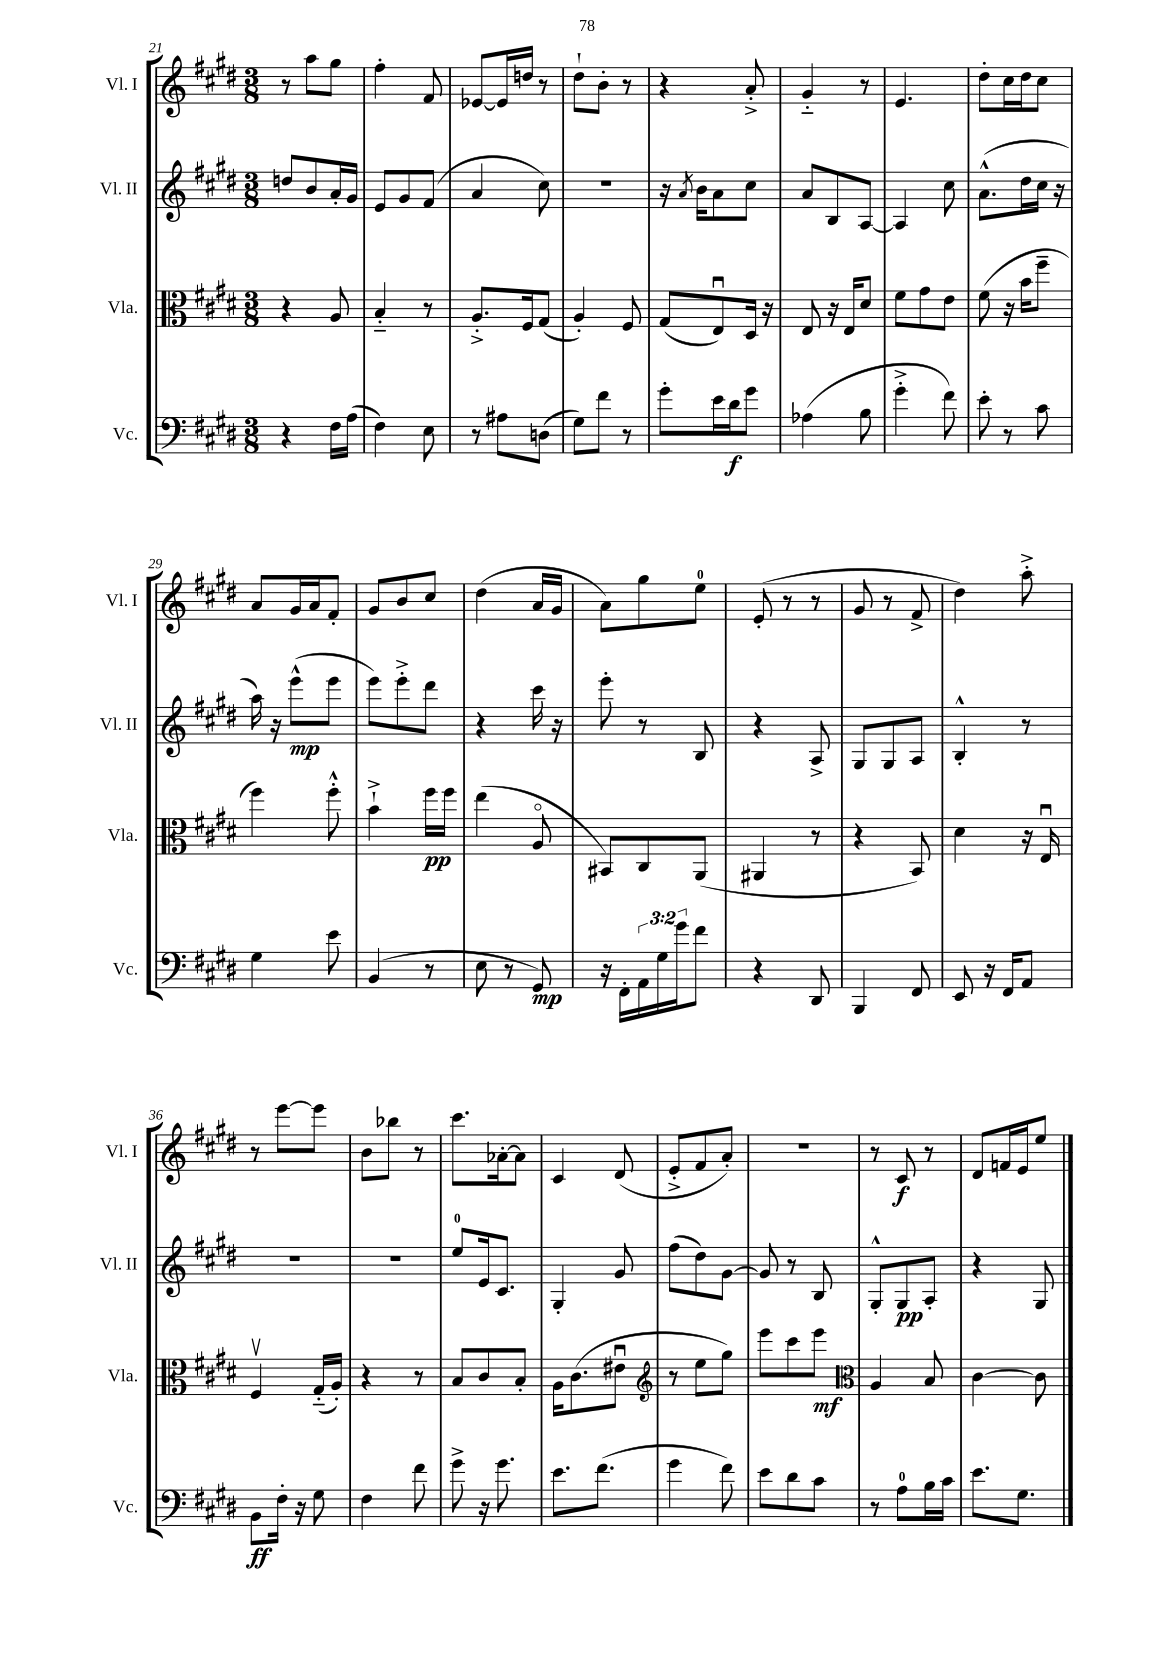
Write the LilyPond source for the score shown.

<<
\new StaffGroup <<
\new Staff = "s0" \with { instrumentName = "Vl. I" shortInstrumentName = "Vl. I" } {
    \clef treble \key e \major \numericTimeSignature \time 3/8
    r8 a''8 gis''8 |
    fis''4-. fis'8 |
    ees'8~ ees'16 d''16 r8 |
    dis''8-! b'8-. r8 |
    r4 a'8-.-> |
    gis'4-_ r8 |
    e'4. |
    dis''8-. cis''16 dis''16 cis''8 |
    a'8 gis'16 a'16 fis'8-. |
    gis'8 b'8 cis''8 |
    dis''4( a'16 gis'16 |
    a'8) gis''8 e''8-0 |
    e'8-.( r8 r8 |
    gis'8 r8 fis'8-> |
    dis''4) a''8-.-> |
    r8 e'''8~ e'''8 |
    b'8 bes''8 r8 |
    cis'''8. aes'16~-. aes'8 |
    cis'4 dis'8( |
    e'8-.-> fis'8 a'8-.) |
    R4. |
    r8 cis'8\f r8 |
    dis'8 f'16 e'16 e''8 \bar "|." |
}
\new Staff = "s1" \with { instrumentName = "Vl. II" shortInstrumentName = "Vl. II" } {
    \clef treble \key e \major \numericTimeSignature \time 3/8
    d''8 b'8 a'16-. gis'16 |
    e'8 gis'8 fis'8( |
    a'4 cis''8) |
    R4. |
    r16 \acciaccatura { a'8 } b'16 a'8 cis''8 |
    a'8 b8 a8~ |
    a4 cis''8 |
    a'8.-^( dis''16 cis''16 r16 |
    a''16) r16 e'''8-^\mp( e'''8 |
    e'''8) e'''8-.-> dis'''8 |
    r4 cis'''16 r16 |
    e'''8-. r8 b8 |
    r4 a8-> |
    gis8 gis8 a8 |
    b4-.-^ r8 |
    R4. |
    R4. |
    e''8-0 e'16 cis'8. |
    gis4-. gis'8 |
    fis''8( dis''8) gis'8~ |
    gis'8 r8 b8 |
    gis8-.-^ gis8\pp a8-. |
    r4 gis8 \bar "|." |
}
\new Staff = "s2" \with { instrumentName = "Vla." shortInstrumentName = "Vla." } {
    \clef alto \key e \major \numericTimeSignature \time 3/8
    r4 a8 |
    b4-_ r8 |
    a8.-.-> fis16 gis8( |
    a4-.) fis8 |
    gis8( e8\downbow) dis16 r16 |
    e8 r16 e16 dis'8 |
    fis'8 gis'8 e'8 |
    fis'8( r16 b'16 fis''8-- |
    fis''4) fis''8-.-^ |
    b'4-!-> fis''16\pp fis''16 |
    e''4( a8\flageolet |
    bis,8) cis8 a,8( |
    ais,4 r8 |
    r4 b,8) |
    dis'4 r16 e16\downbow |
    fis4\upbow gis16-_( a16-.) |
    r4 r8 |
    b8 cis'8 b8-. |
    a16 cis'8.( eis'8\downbow |
    \clef treble r8 e''8 gis''8) |
    e'''8 cis'''8 e'''8\mf |
    \clef alto a4 b8 |
    cis'4~ cis'8 \bar "|." |
}
\new Staff = "s3" \with { instrumentName = "Vc." shortInstrumentName = "Vc." } {
    \clef bass \key e \major \numericTimeSignature \time 3/8 \override Staff.TupletNumber.text = #tuplet-number::calc-fraction-text
    r4 fis16 a16( |
    fis4) e8 |
    r8 ais8 d8( |
    gis8) fis'8 r8 |
    gis'8-. e'16 dis'16\f gis'8 |
    aes4( b8 |
    gis'4-.-> fis'8) |
    e'8-. r8 cis'8 |
    gis4 e'8 |
    b,4( r8 |
    e8 r8 gis,8\mp) |
    r16 fis,16-. \tuplet 3/2 { a,16 gis16 gis'16 } fis'8 |
    r4 dis,8 |
    b,,4 fis,8 |
    e,8 r16 fis,16 a,8 |
    b,8\ff fis16-. r16 gis8 |
    fis4 fis'8 |
    gis'8-> r16 gis'8. |
    e'8. fis'8.( |
    gis'4 fis'8) |
    e'8 dis'8 cis'8 |
    r8 a8-0 b16 cis'16 |
    e'8. gis8. \bar "|." |
}
>>
>>
\layout { \context { \Score currentBarNumber = #21 } }
